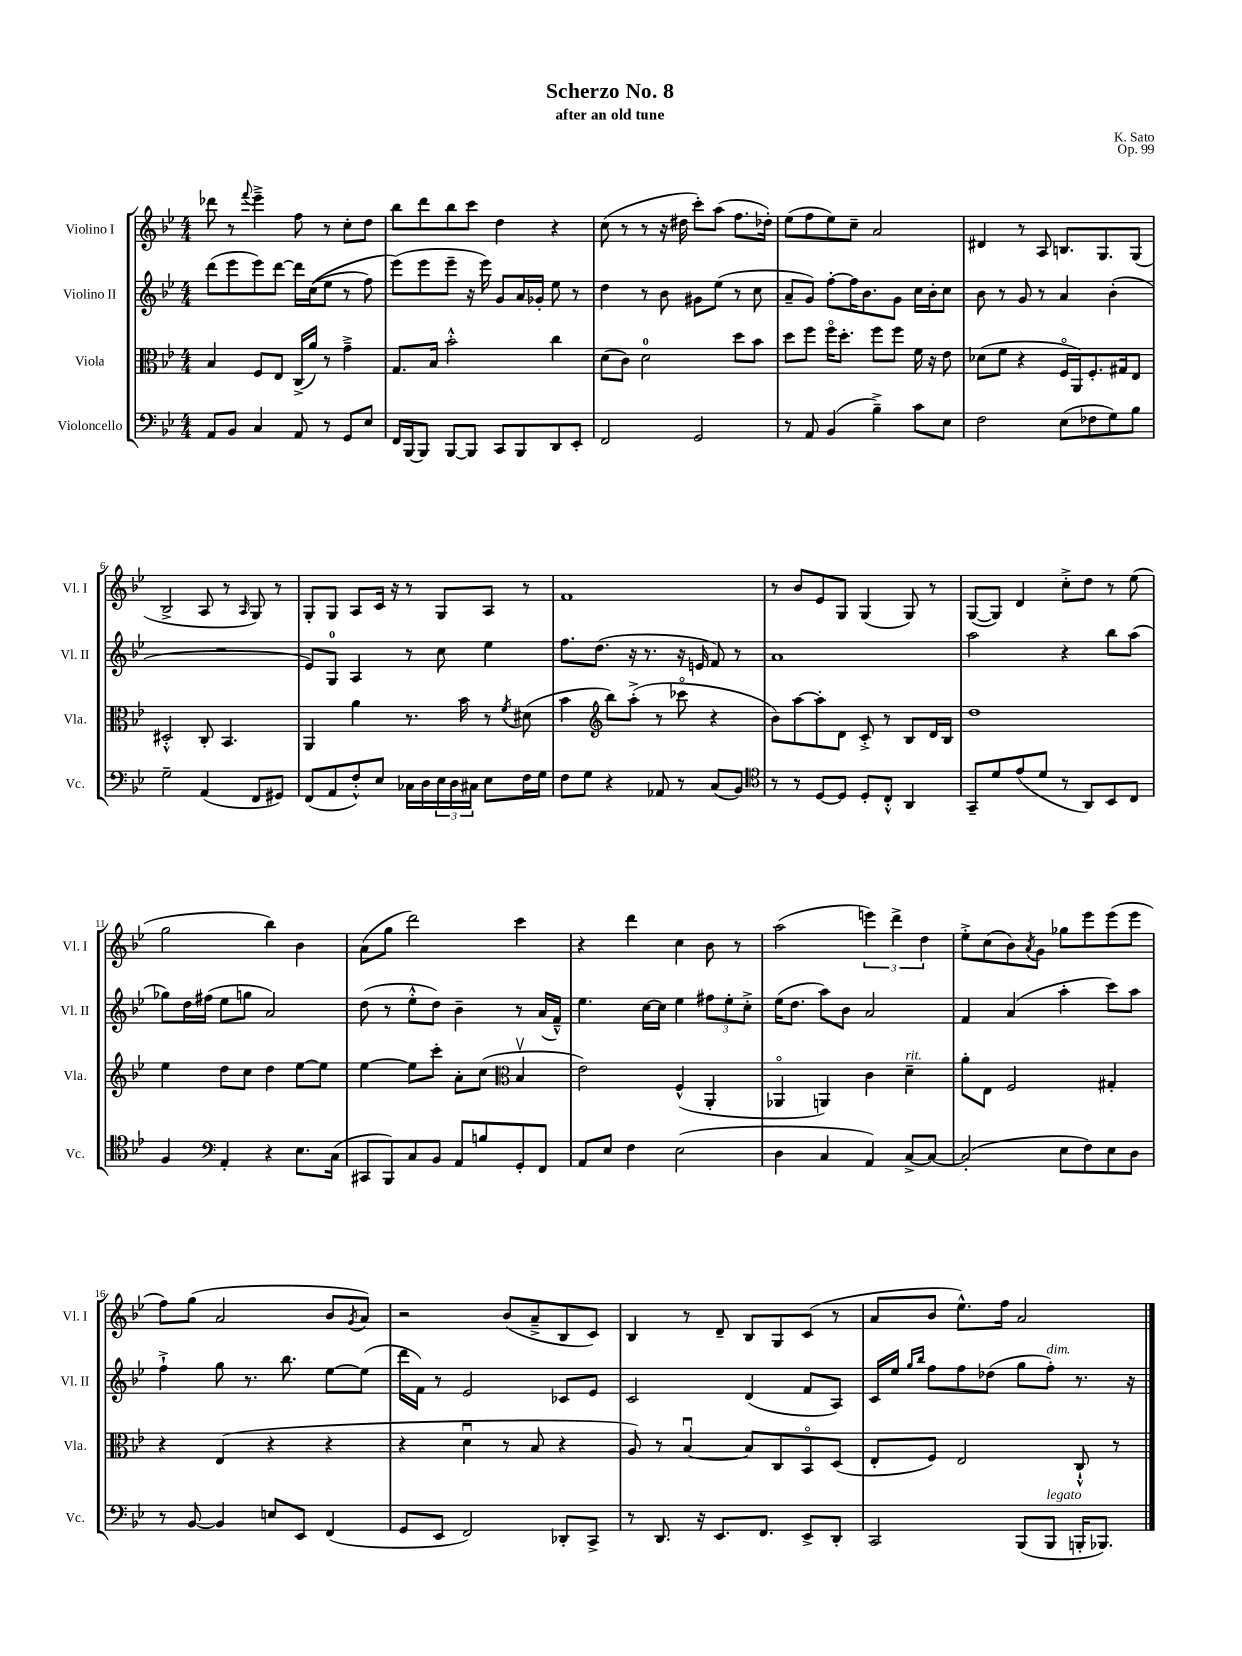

**kern	**kern	**kern	**kern
*part4	*part3	*part2	*part1
*staff4	*staff3	*staff2	*staff1
*I"Violoncello	*I"Viola	*I"Violino II	*I"Violino I
*I'Vc.	*I'Vla.	*I'Vl. II	*I'Vl. I
*clefF4	*clefC3	*clefG2	*clefG2
*k[b-e-]	*k[b-e-]	*k[b-e-]	*k[b-e-]
*M4/4	*M4/4	*M4/4	*M4/4
=1	=1	=1	=1
8AA/L	4B-/	(8ddd\L	8ddd-X\
8BB-/J	.	8eee-\	8r
.	.	.	8qqfff/
4C/	8F/L	8eee-\)	4eee-~^\
.	8E-/J	[8ddd\J	.
8AA/	(16C^/LL	16ddd\LL]	8ff\
.	16a/JJ)	((16cc\J	.
8r	8r	8ee-\J	8r
8GG/L	4g~^\	8r	8cc'\L
8E-/J	.	8ff\)	8dd\J
=2	=2	=2	=2
16FF/LL	8.G/L	(8eee-\L)	8bb-\L
[16BBB-/J	.	.	.
8BBB-/J]	.	8eee-\	8ddd\
.	16B-/Jk	.	.
[8BBB-/L	2b-'^^\	8eee-~\J	8bb-\
8BBB-/J]	.	16r	8ccc\J
.	.	16eee-\)	.
8CC/L	.	8g/L	4dd\
8BBB-/	.	16a/L	.
.	.	16g-X'/JJ	.
8DD/	4cc\	8ee-\	4r
8EE-'/J	.	8r	.
=3	=3	=3	=3
2FF/	(8d\L	4dd\	(8cc\
.	8c\J)	.	8r
.	2d\	8r	8r
.	.	8b-\	16r
.	.	.	16dd#X\
2GG/	.	8g#X\L	8ccc'\L)
.	.	(8ee-\J	(8aa\J
.	8dd\L	8r	8.ff\L
.	8b-\J	8cc\	.
.	.	.	16dd-X'\Jk)
=4	=4	=4	=4
8r	8dd\L	8a~/L	(8ee-\L
8AA/	8ff\J	8g/J)	8ff\
(4BB-/	16ff\KL	[8ff'\L	8ee-\)
.	8.dd'\J	.	.
.	.	16ff\K]	8cc~\J
.	.	8.b-\	.
4B-~^\)	8ff\L	.	2a/
.	8ff\J	8g\J	.
8c\L	16f\	16cc\LL	.
.	16r	16b-'\J	.
8E-\J	8e-\	8cc\J	.
=5	=5	=5	=5
2F\	(8d-X\L	8b-\	4d#X/
.	8f\J	8r	.
.	4r	8g/	8r
.	.	8r	8A/
(8E-\L	16F/LL	4a/	8.Bn/L
.	16AA/J)	.	.
8F-X\	8.F'/	.	.
.	.	.	8.G/
8G\)	.	(4b-'\	.
.	16G#X/k	.	.
8B-\J	8E-/J	.	(8G/J
!!LO:LB:g=z
=6	=6	=6	=6
2G~\	2D#X'^^/	1r	2B-^/
(4AA/	8C'/	.	8A/
.	4.BB-/	.	8r
.	.	.	16qqA/
8FF/L	.	.	8G/)
8GG#X/J)	.	.	8r
=7	=7	=7	=7
(8FF/L	4AA/	8e-/L)	8G'/L
8AA/	.	8G/J	8G/J
8F'^^/)	4a\	4A/	8A/L
8E-/J	.	.	16c/Jk
.	.	.	16r
16C-X\LL	8.r	8r	8r
16D\	.	.	.
24E-\	.	8cc\	8G/L
24D\	.	.	.
.	16b-\	.	.
24C#X\JJ	.	.	.
8E-\L	8r	4ee-\	8A/J
.	8qf/	.	.
16F\L	(8d#X\	.	8r
16G\JJ	.	.	.
=8	=8	=8	=8
8F\L	4b-\	8.ff\L	1f
8G\J	.	.	.
.	.	(8.dd\J	.
*	*clefG2	*	*
4r	8bb-\L)	.	.
.	(8aa'^\J	16r	.
.	.	8.r	.
8AA-X/	8r	.	.
8r	8ccc-X\	16r	.
.	.	16en/	.
(8C/L	4r	8f/)	.
8BB-/J)	.	8r	.
=9	=9	=9	=9
*clefC4	*	*	*
8r	8b-\L)	1a	8r
8r	[8aa\	.	8b-/L
[8D/L	8aa'\]	.	8e-/
8D/J]	8d\J	.	8G/J
8D'/L	8c'^/	.	(4G/
8C'^^/J	8r	.	.
4AA/	8B-/L	.	8G/)
.	16d/L	.	8r
.	16B-/JJ	.	.
=10	=10	=10	=10
8GG~/L	1dd	2aa\	([8G/L
8d/	.	.	8G/J])
(8e-/	.	.	4d/
8d/J	.	.	.
8r	.	4r	8cc'^\L
8AA/L)	.	.	8dd\J
8BB-/	.	8bb-\L	8r
8C/J	.	(8aa\J	(8ee-\
!!LO:LB:g=z
=11	=11	=11	=11
4F/	4ee-\	8gg-X\L)	2gg\
.	.	16dd\L	.
.	.	(16ff#X\JJ	.
*clefF4	*	*	*
4AA'/	8dd\L	8ee-\L	.
.	8cc\J	8ggn\J	.
4r	4dd\	2a/)	4bb-\)
8.E-\L	[8ee-\L	.	4b-\
.	8ee-\J]	.	.
(16C\Jk	.	.	.
=12	=12	=12	=12
8CC#X/L	[4ee-\	(8dd\	(8a\L
8BBB-/)	.	8r	8gg\J
8C/	8ee-\L]	8ee-'^^\L	2ddd\)
8BB-/J	8ccc'\J	8dd\J)	.
8AA/L	8a'\L	4b-~\	.
8Bn/	(8cc\J	.	.
*	*clefC3	*	*
8GG'/	4B-v/	8r	4ccc\
8FF/J	.	(16a/LL	.
.	.	16f~^^/JJ)	.
=13	=13	=13	=13
8AA/L	2e-\)	4.ee-\	4r
8E-/J	.	.	.
4F\	.	.	4ddd\
.	.	[16cc\LL	.
.	.	16cc\JJ]	.
(2E-\	(4F^^/	4ee-\	4cc\
.	4AA'/	12ff#X\L	8b-\
.	.	12ee-'\	.
.	.	.	8r
.	.	12cc'^\J	.
=14	=14	=14	=14
4D\	4AA-X/	(16ee-\KL	(2aa\
.	.	8.dd\J	.
4C/	4AAn/)	8aa\L)	.
.	.	8b-\J	.
4AA/)	4c\	2a/	6eeen\)
.	.	.	6ddd^\
!	!LO:TX:a:i:t=rit.	!	!
[8C^/L	4d~\	.	.
.	.	.	6dd\
8C/J_	.	.	.
=15	=15	=15	=15
(2C'/]	8a'\L	4f/	8ee-'^\L
.	8E-\J	.	(8cc\
.	2F/	(4a/	8b-\)
.	.	.	8qa/
.	.	.	8g\J
8E-\L	.	4aa'\	8gg-X\L
8F\)	.	.	8eee-\
8E-\	4G#X'/	8ccc\L)	(8eee-\
8D\J	.	8aa\J	8eee-\J
!!LO:LB:g=z
=16	=16	=16	=16
8r	4r	4ff`^\	8ff\L)
[8BB-/	.	.	(8gg\J
4BB-/]	(4E-/	8gg\	2a/
.	.	8.r	.
8En/L	4r	.	.
.	.	8.bb-\	.
8EE-/J	.	.	.
(4FF/	4r	[8ee-\L	8b-/L
.	.	.	8qg/
.	.	(8ee-\J]	8a/J)
=17	=17	=17	=17
8GG/L	4r	16ddd\LL	2r
.	.	16f\JJ)	.
8EE-/J	.	8r	.
2FF/)	4du\	2e-/	.
.	8r	.	(8b-/L
.	8B-/	.	8a~^/
8DD-X'/L	4r	8c-X/L	8B-/
8CC^/J	.	8e-/J	8c/J)
=18	=18	=18	=18
8r	8A/)	2c/	4B-/
8.DD/	8r	.	.
.	[4B-u/	.	8r
16r	.	.	.
8.EE-/L	.	.	8d~/
.	8B-/L]	(4d/	8B-/L
8.FF/J	.	.	.
.	8C/	.	8G/
8EE-^/L	8BB-/	8f/L	(8c/J
8DD'/J	(8D/J	8A/J)	8r
=19	=19	=19	=19
2CC/	8E-'/L	16c/LL	8a/L
.	.	16ee-/JJ	.
.	.	16qqgg/LL	.
.	.	16qqbb-/JJ	.
.	8F/J)	8ff\L	8b-/J
.	2E-/	8ff\	8.ee-^^\L)
.	.	(8dd-X\J	.
.	.	.	16ff\Jk
(8BBB-/L	.	8gg\L	2a/
!	!	!LO:TX:a:i:t=dim.	!
!LO:TX:a:i:t=legato	!	!	!
8BBB-/J	.	8ff'\J)	.
16BBBn'/KL	8C`^^/	8.r	.
8.BBB-X/J)	.	.	.
.	8r	.	.
.	.	16r	.
==	==	==	==
*-	*-	*-	*-
